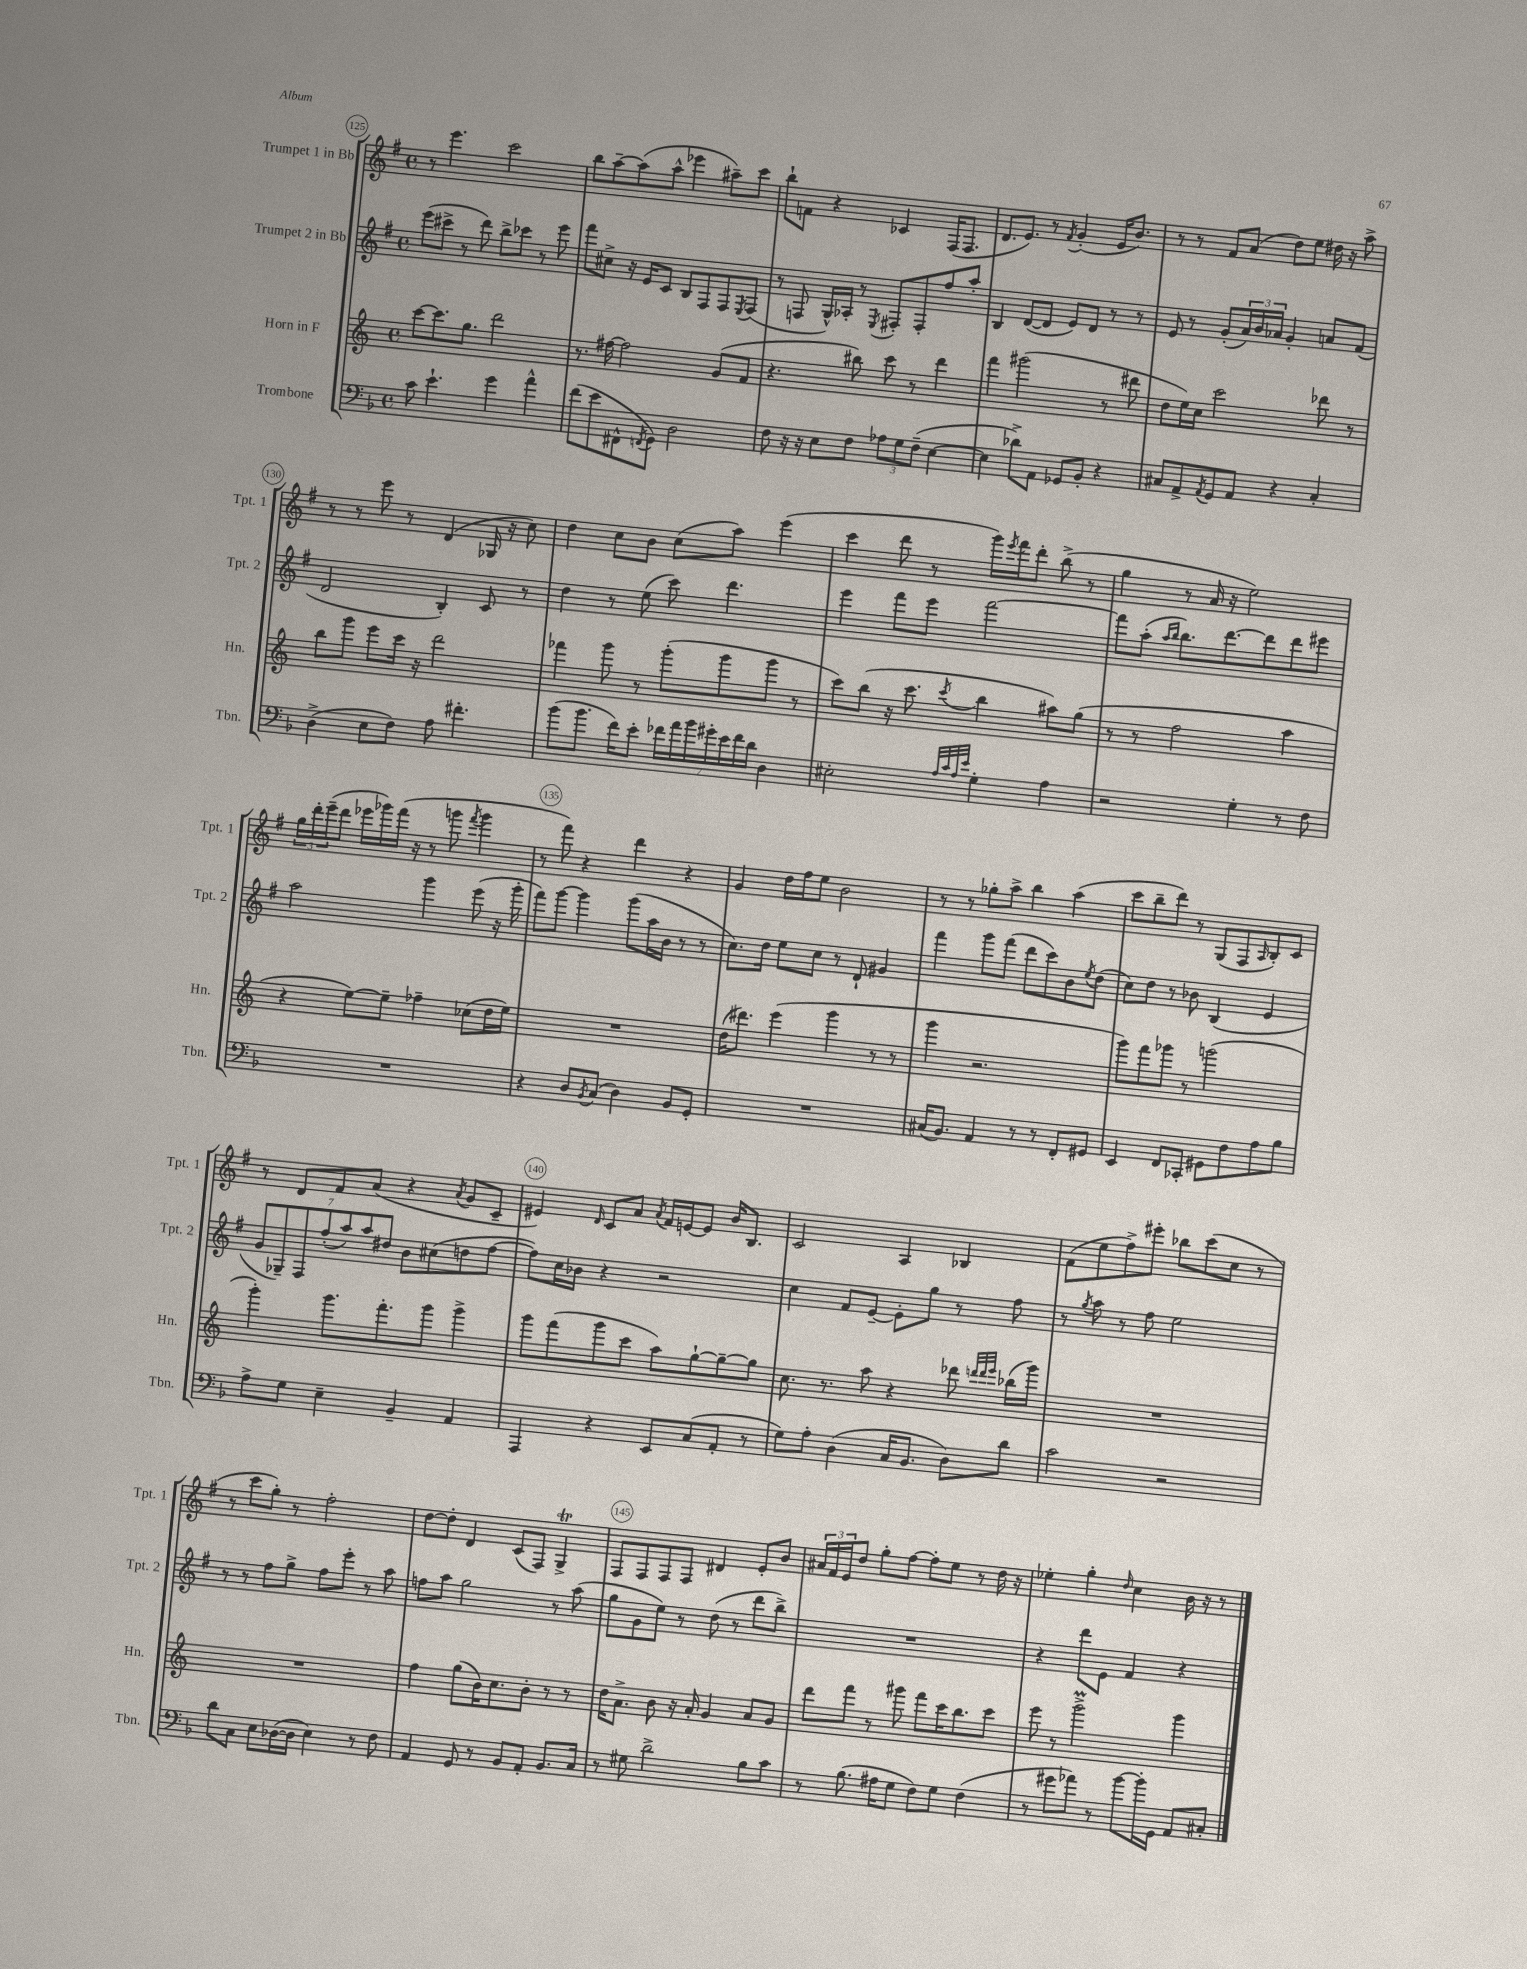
<<
\new StaffGroup <<
\new Staff = "s0" \with { instrumentName = "Trumpet 1 in Bb" shortInstrumentName = "Tpt. 1" } {
    \clef treble \key g \major \defaultTimeSignature \time 4/4
    r8 e'''4. c'''2 |
    b''8 a''8~-- a''8( a''8-^ ees'''4 ais''8--) c'''8 |
    b''8-! f'8 r4 ces'4 fis16( fis8. |
    d'8. e'8.) r8 \acciaccatura { fis'8 } g'4-.( e'16 b'8.) |
    r8 r8 fis'8 a'8( d''8) e''8 dis''16 r16 a''8-> |
    r8 r8 e'''8 r8 d'4( ges16 r16 c''8) |
    d''4 c''8 b'8 c''8( a''8) e'''4( |
    c'''4 d'''8 r8 g'''16) \acciaccatura { e'''8 } fis'''16 d'''8-. b''8->( r8 |
    g''4 r8 a'16 r16 e''2) |
    \tuplet 3/2 { g''16 d'''16-. e'''16--( } d'''8 ees'''16 ges'''16) fis'''16( r16 r8 g'''8 \acciaccatura { fis'''8 } g'''4 |
    r8 fis'''8) r4 d'''4 r4 |
    g'4 d''16 fis''16 e''8 b'2 |
    r8 r8 ges''8-. a''8-> b''4 a''4( |
    c'''8 b''8-- d'''8) r8 g8( fis8 \grace { a16 } b8-.) c'8 |
    r8 d'8 fis'8 a'8( r4 \acciaccatura { a'8 } g'8 c'8-- |
    eis'4) \grace { d'16 } c'8 a'8 \acciaccatura { a'8 } fis'16 e'16~ e'8 b'16 b8. |
    c'2 a4 bes4 |
    fis'8( e''8 fis''8->) eis'''8-. bes''8 c'''8( c''8 r8 |
    r8 c'''8 g''8-.) r8 fis''2-. |
    d''8~ d''8-. d'4 c'8( fis8) g4->\trill |
    fis8 fis8 fis8 fis8 dis'4 e'8-. b'8 |
    \tuplet 3/2 { ais'16 fis'16 e'16 } d''8 g''8-. fis''8~ fis''8-. e''8 r8 d''16 r16 |
    ees''4-. g''4-. \grace { d''16 } c''4 b'16 r16 r8 \bar "|." |
}
\new Staff = "s1" \with { instrumentName = "Trumpet 2 in Bb" shortInstrumentName = "Tpt. 2" } {
    \clef treble \key g \major \defaultTimeSignature \time 4/4
    e'''8( cis'''8-> r8 d'''8) b''8-> ces'''8 r8 e'''8 |
    fis'''8 cis''8-> r16 e'16 c'8 b8 fis8 fis8 \acciaccatura { e8 } fis8( |
    r8 f8 g16-^) aes16-. r8 \acciaccatura { e8 } fis8-. fis8-. fis''8 a''8-. |
    b4 d'8~( d'8 e'8) d'8 r8 r8 |
    e'8 r8 g'8-.( \tuplet 3/2 { a'16) b'16 aes'16 } g'4-. a'8 fis'8( |
    d'2 b4-.) c'8 r8 |
    d''4 r8 e''8( c'''8) d'''4. |
    e'''4 fis'''8 e'''8 fis'''2~ |
    fis'''8 a''8-.( \grace { a''16 b''16 } b''8.) d'''8.~ d'''8 d'''8 eis'''8 |
    a''2 g'''4 e'''8( r16 g'''16-. |
    fis'''8) g'''8~ g'''4 g'''8( a''16 b'16 r8 r8 |
    c''8.) d''16 e''8 c''8 r8 d'8-! gis'4 |
    fis'''4 g'''8 fis'''8( d'''8 c'''8) b'8 \acciaccatura { e''8 } d''8( |
    c''8) d''8 r8 bes'8 b4( e'4 |
    \tuplet 7/4 { g'8 ges8--) fis8 fis''8-.( a''8) a''8 dis''8 } b'8 cis''8( d''8 fis''8~ |
    fis''8) c''16 bes'16 r4 r2 |
    c''4 fis'8 e'8~-- e'8-. g''8 r8 fis''8 |
    r8 \acciaccatura { g''8 } a''8 r8 fis''8 e''2 |
    r8 r8 fis''8 g''8-> fis''8 e'''8-. r8 a''8 |
    f''8 a''8 g''2 r8 a''8( |
    g''8 g'8 e''8) r8 d''8( r8 d'''8 b''8->) |
    R1 |
    r4 d'''8 e'8 fis'4 r4 \bar "|." |
}
\new Staff = "s2" \with { instrumentName = "Horn in F" shortInstrumentName = "Hn." } {
    \clef treble \key c \major \defaultTimeSignature \time 4/4
    c'''8~ c'''8. g''8. d'''2 |
    r8. fis''16~ fis''2 g'8( f'8 |
    r4. bis''8) c'''8 r8 d'''4 |
    f'''4 gis'''2( r8 dis'''8 |
    d''8 e''16) c''16 c'''2 des'''8 r8 |
    b''8 g'''8 e'''8 c'''16 r16 d'''2 |
    fes'''4 g'''8 r8 g'''8-.( g'''8 g'''8 r8 |
    c'''8) b''8( r16 c'''8. \acciaccatura { c'''8 } b''4 ais''8) g''8( |
    r8 r8 f''2 a''4 |
    r4 e''8~) e''8-- fes''4-- ces''8( d''16 e''16) |
    R1 |
    d''16( dis'''8.) e'''4( g'''4 r8 r8 |
    g'''4 r2. |
    g'''8) f'''8 ges'''8 r8 g'''2( |
    g'''4-.) g'''8. f'''8.-. g'''8 g'''4-> |
    g'''8 f'''8( g'''8 c'''8 a''8) g''8~-! g''8~-- g''8 |
    c''8. r8. a''8 r4 des'''8 \grace { d'''32 d'''32 e'''32 } bes''16( g'''16) |
    R1 |
    R1 |
    f''4 g''8( b'16) c''8. b'8-. r8 r8 |
    d''16 a'8.-> b'8 r16 a'16-. g'4 a'8 g'8 |
    d'''8 f'''8 r8 gis'''8 f'''8 c'''16 b''8. c'''8 |
    e'''8 r8 g'''2->\prall g'''4 \bar "|." |
}
\new Staff = "s3" \with { instrumentName = "Trombone" shortInstrumentName = "Tbn." } {
    \clef bass \key f \major \defaultTimeSignature \time 4/4
    c'8 e'4.-! g'4 a'4-^ |
    f'8( e'8 fis,8-^ \acciaccatura { f,8 } g,8) d2 |
    f8 r16 r16 e8 f8 \tuplet 3/2 { aes8 g8 f8--( } e4~ |
    e4 des'8->) a,8 ges,8 bes,8-. r4 |
    cis8 a,8-> \acciaccatura { a,8 } g,8 a,8 r4 cis4-. |
    d4->( e8 f8) a8 fis'4.-. |
    bes'8( bes'8. f'16) e'8-. \tuplet 7/4 { fes'16 a'16 bes'16 gis'16-. e'16 fes'16 d'16 } d4 |
    eis2-. \grace { a32 c'32 a32 e'32 } g4-. a4 |
    r2 g4-. r8 f8 |
    R1 |
    r4 d8 \acciaccatura { bes,8 } c8( d4) bes,8 g,8-. |
    R1 |
    cis16( bes,8.) a,4 r8 r8 f,8-. gis,8 |
    e,4 f,8 ces,8-. gis,8 f8 a8 bes8 |
    a8-> g8 e4-- bes,4-- a,4 |
    a,,4 r4 e,8 c8( a,8-. r8 |
    g8) a8-. d4( c16 bes,8. d8) d'8 |
    c'2 r2 |
    d'8 c8 e8 des16~( des16 e4) r8 f8 |
    a,4 g,8 r8 bes,8 a,8-. bes,8. c16 |
    r8 gis8 d'2-> bes8 c'8 |
    r8 bes8.( ais16 g8 f8) g8 f4( |
    r8 gis'8 aes'8) r8 bes'8~ bes'16-. g,16 a,8 cis8-. \bar "|." |
}
>>
>>
\layout { \context { \Score currentBarNumber = #125 \override BarNumber.break-visibility = ##(#f #t #t) barNumberVisibility = #(every-nth-bar-number-visible 5) \override BarNumber.stencil = #(make-stencil-circler 0.1 0.3 ly:text-interface::print) } }
